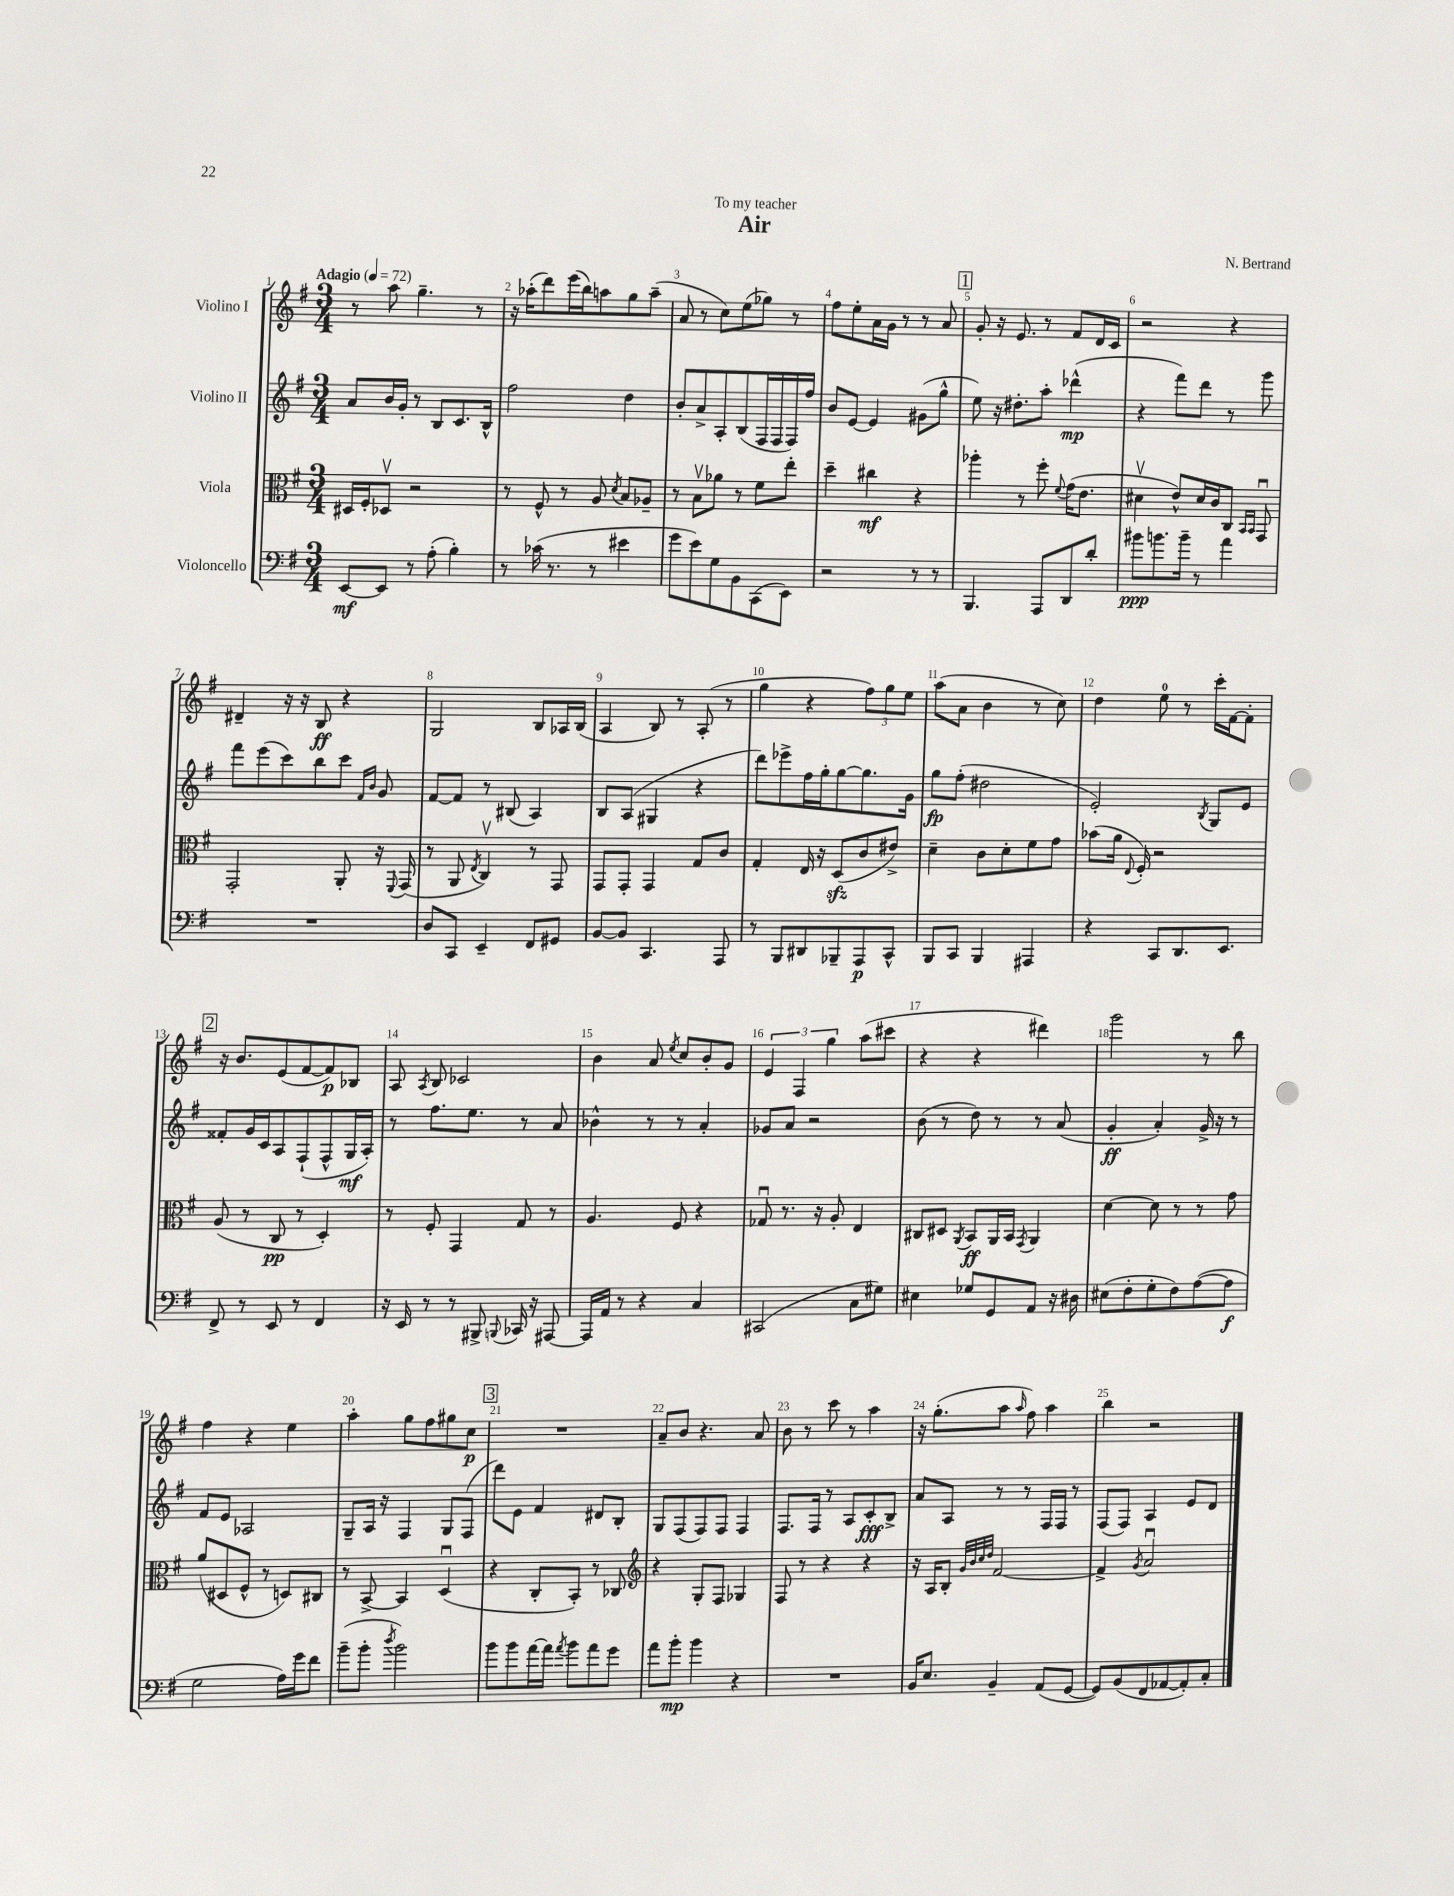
\header { title = "Air" composer = "N. Bertrand" dedication = "To my teacher" }
<<
\new StaffGroup <<
\new Staff = "s0" \with { instrumentName = "Violino I" } {
    \clef treble \key g \major \numericTimeSignature \time 3/4 \tempo "Adagio" 4 = 72
    \autoBeamOff r8 a''8 g''4.-- r8 |
    r16 aes''16[-.( d'''8) e'''16( b''16) a''8 g''8 a''8]--( |
    a'8 r8 c''8[) e''8( ges''8]) r8 |
    fis''8[ e''8-. a'16 g'16] r8 r8 a'8 |
    \mark \markup { \box "1" } g'8-. r16 e'8. r8 fis'8[ d'16 c'16] |
    r2 r4 |
    dis'4-- r16 r16 b8\ff r4 |
    g2 b8[ aes16 b16]( |
    a4 b8) r8 a8-.( r8 |
    g''4 r4 \tuplet 3/2 { fis''8[) g''8 e''8] } |
    a''8[( a'8] b'4 r8 c''8) |
    d''4 e''8-0 r8 c'''16[-. fis'16~ fis'8]-. |
    \mark \markup { \box "2" } r16 b'8.[ e'8( fis'8~ fis'8\p) bes8] |
    a8 \acciaccatura { a8 } b8 ces'2 |
    b'4 a'8 \acciaccatura { e''8 } c''8[ b'8-. g'8] |
    \tuplet 3/2 { e'4 fis4 g''4 } a''8[( cis'''8] |
    r4 r4 dis'''4) |
    g'''2 r8 b''8 |
    fis''4 r4 e''4 |
    a''4-. g''8[ fis''8 gis''8 c''8]\p |
    \mark \markup { \box "3" } R2. |
    a'8[-- b'8] r4. a'8 |
    b'8 r8 c'''8 r8 a''4 |
    r16 g''8.[-.( a''8] \grace { a''16 } fis''8) a''4 |
    b''4 r2 \bar "|." |
}
\new Staff = "s1" \with { instrumentName = "Violino II" } {
    \clef treble \key g \major \numericTimeSignature \time 3/4
    \autoBeamOff a'8[ b'16 g'16]-. r8 b8[ c'8. b16]-^ |
    fis''2 d''4 |
    b'8[-. a'8-> a8-. b8( fis16 fis16 fis16) fis''16] |
    b'8[ e'8]~ e'4 gis'8[( g''8]-^ |
    \mark \markup { \box "1" } e''8) r16 dis''8.[-. a''8]-. des'''4-^\mp( |
    r4 fis'''8[) d'''8] r8 g'''8 |
    fis'''8[ e'''8( c'''8) b''8 c'''8] \grace { fis'16[ b'16] } g'8 |
    fis'8[~ fis'8] r8 bis8( a4) |
    b8[ a8]( gis4 r4 |
    d'''8[) ees'''8-> fis''16 g''16-. g''8~ g''8. g'16] |
    g''8[\fp fis''8]-.( dis''2 |
    e'2-.) \acciaccatura { b8 } g8[ e'8] |
    \mark \markup { \box "2" } fisis'8[-. g'16 c'16 a8 fis8-!( fis8-^ g16\mf a16]-.) |
    r8 fis''8.[ e''8.] r8 a'8 |
    bes'4-^ r8 r8 a'4-. |
    ges'8[ a'8] r2 |
    b'8( r8 d''8) r8 r8 a'8( |
    g'4-.\ff a'4-.) g'16-> r16 r8 |
    fis'8[ e'8] aes2 |
    g8[-- a16] r16 fis4 g8[ fis8]( |
    \mark \markup { \box "3" } d'''8[) e'8] fis'4 dis'8[ b8]-. |
    g8[ fis8( fis8) fis8] fis4 |
    fis8.[ fis16] r8 a8[ c'8-.\fff b8]-> |
    a'8[ a8] r8 r8 fis16[ fis16] r8 |
    fis8[( fis8]) a4 e'8[ d'8] \bar "|." |
}
\new Staff = "s2" \with { instrumentName = "Viola" } {
    \clef alto \key g \major \numericTimeSignature \time 3/4
    \autoBeamOff dis16[ fis16-. des8]\upbow r2 |
    r8 fis8-^ r8 a8 \acciaccatura { d'8 } b8[ aes8]-- |
    r8 b8[\upbow aes'8] r8 fis'8[ e''8]-. |
    d''4-- cis''4\mf r4 |
    \mark \markup { \box "1" } aes''4-. r8 fis''8-. \appoggiatura { fis'8 } g'16[( e'8.] |
    dis'4\upbow e'8[-^) dis'16 c'16 c8] \grace { b,16[ b,16] } g,8\downbow |
    g,2-. a,8-. r16 \appoggiatura { fis,8 } g,16( |
    r8 a,8 \acciaccatura { e8 } c4\upbow) r8 g,8 |
    g,8[ g,8]-. g,4 g8[ c'8] |
    g4-. e16 r16 d8[\sfz( c'8 eis'8]->) |
    d'4-- c'8[ d'8-. fis'8 g'8] |
    bes'8[( a'16] \appoggiatura { e8 } fis16-.) r2 |
    \mark \markup { \box "2" } a8( r8 c8\pp r8 d4-.) |
    r8 fis8-. g,4 g8 r8 |
    a4. fis8 r4 |
    ges8\downbow r8. r16 a8-. e4 |
    cis8[ dis8] \acciaccatura { a,8 } b,8[\ff a,16 b,16] \acciaccatura { g,8 } a,4 |
    d'4~ d'8 r8 r8 g'8 |
    a'8[( dis8 fis8]-^ r8 d8[) cis8] |
    r8 b,8~-> b,4 d4\downbow( |
    \mark \markup { \box "3" } r4 c8[-. b,8]-.) r8 ces8 |
    \clef treble r4 g8[-. fis8] ges4 |
    fis8 r8 r4 r4 |
    r16 a16[ b8]-. \grace { g'32[ b'32 c''32 d''32] } fis'2~ |
    fis'4-> \acciaccatura { g'8 } a'2\downbow \bar "|." |
}
\new Staff = "s3" \with { instrumentName = "Violoncello" } {
    \clef bass \key g \major \numericTimeSignature \time 3/4
    \autoBeamOff e,8[~\mf e,8] r8 a8-.( b4-.) |
    r8 ces'16( r8. r8 eis'4 |
    g'8[ e'8) g8 b,8 c,8( e,8]) |
    r2 r8 r8 |
    \mark \markup { \box "1" } b,,4. a,,8[ d,8 d'8]-. |
    bis'8[\ppp b'8. b'16]-- r8 a'4 |
    R2. |
    d8[ c,8] e,4-- fis,8[ gis,8] |
    b,8[~ b,8] c,4. a,,8 |
    r8 b,,8[ dis,8 bes,,8-- a,,8\p c,8]-^ |
    b,,8[ c,8] b,,4 ais,,4 |
    r4 c,8[ d,8. e,8.] |
    \mark \markup { \box "2" } fis,8-> r8 e,8 r8 fis,4 |
    r16 e,16 r8 r8 bis,,8-> \appoggiatura { b,,8 } ces,16 r16 ais,,8~ |
    ais,,16[ a,16] r8 r4 c4 |
    cis,2( c8[ gis8]) |
    eis4 ges8[ g,8 a,8] r16 dis16 |
    eis8[( fis8-. g8-. fis8) a8~( a8]\f |
    g2 a16[) g'16 fis'8] |
    b'8[--( b'8]-. \acciaccatura { d''8 } b'2) |
    \mark \markup { \box "3" } b'8[ b'8 a'16~ a'16] \acciaccatura { a'8 } b'8[ a'8 g'8] |
    a'8[ b'8]-.\mp b'4 r4 |
    R2. |
    b,16[ e8.] b,4-- a,8[( g,8]~ |
    g,8[) b,8( fis,8 aes,8~ aes,8-.) c8]-. \bar "|." |
}
>>
>>
\layout { \context { \Score \override BarNumber.break-visibility = ##(#f #t #t) barNumberVisibility = #all-bar-numbers-visible } }
